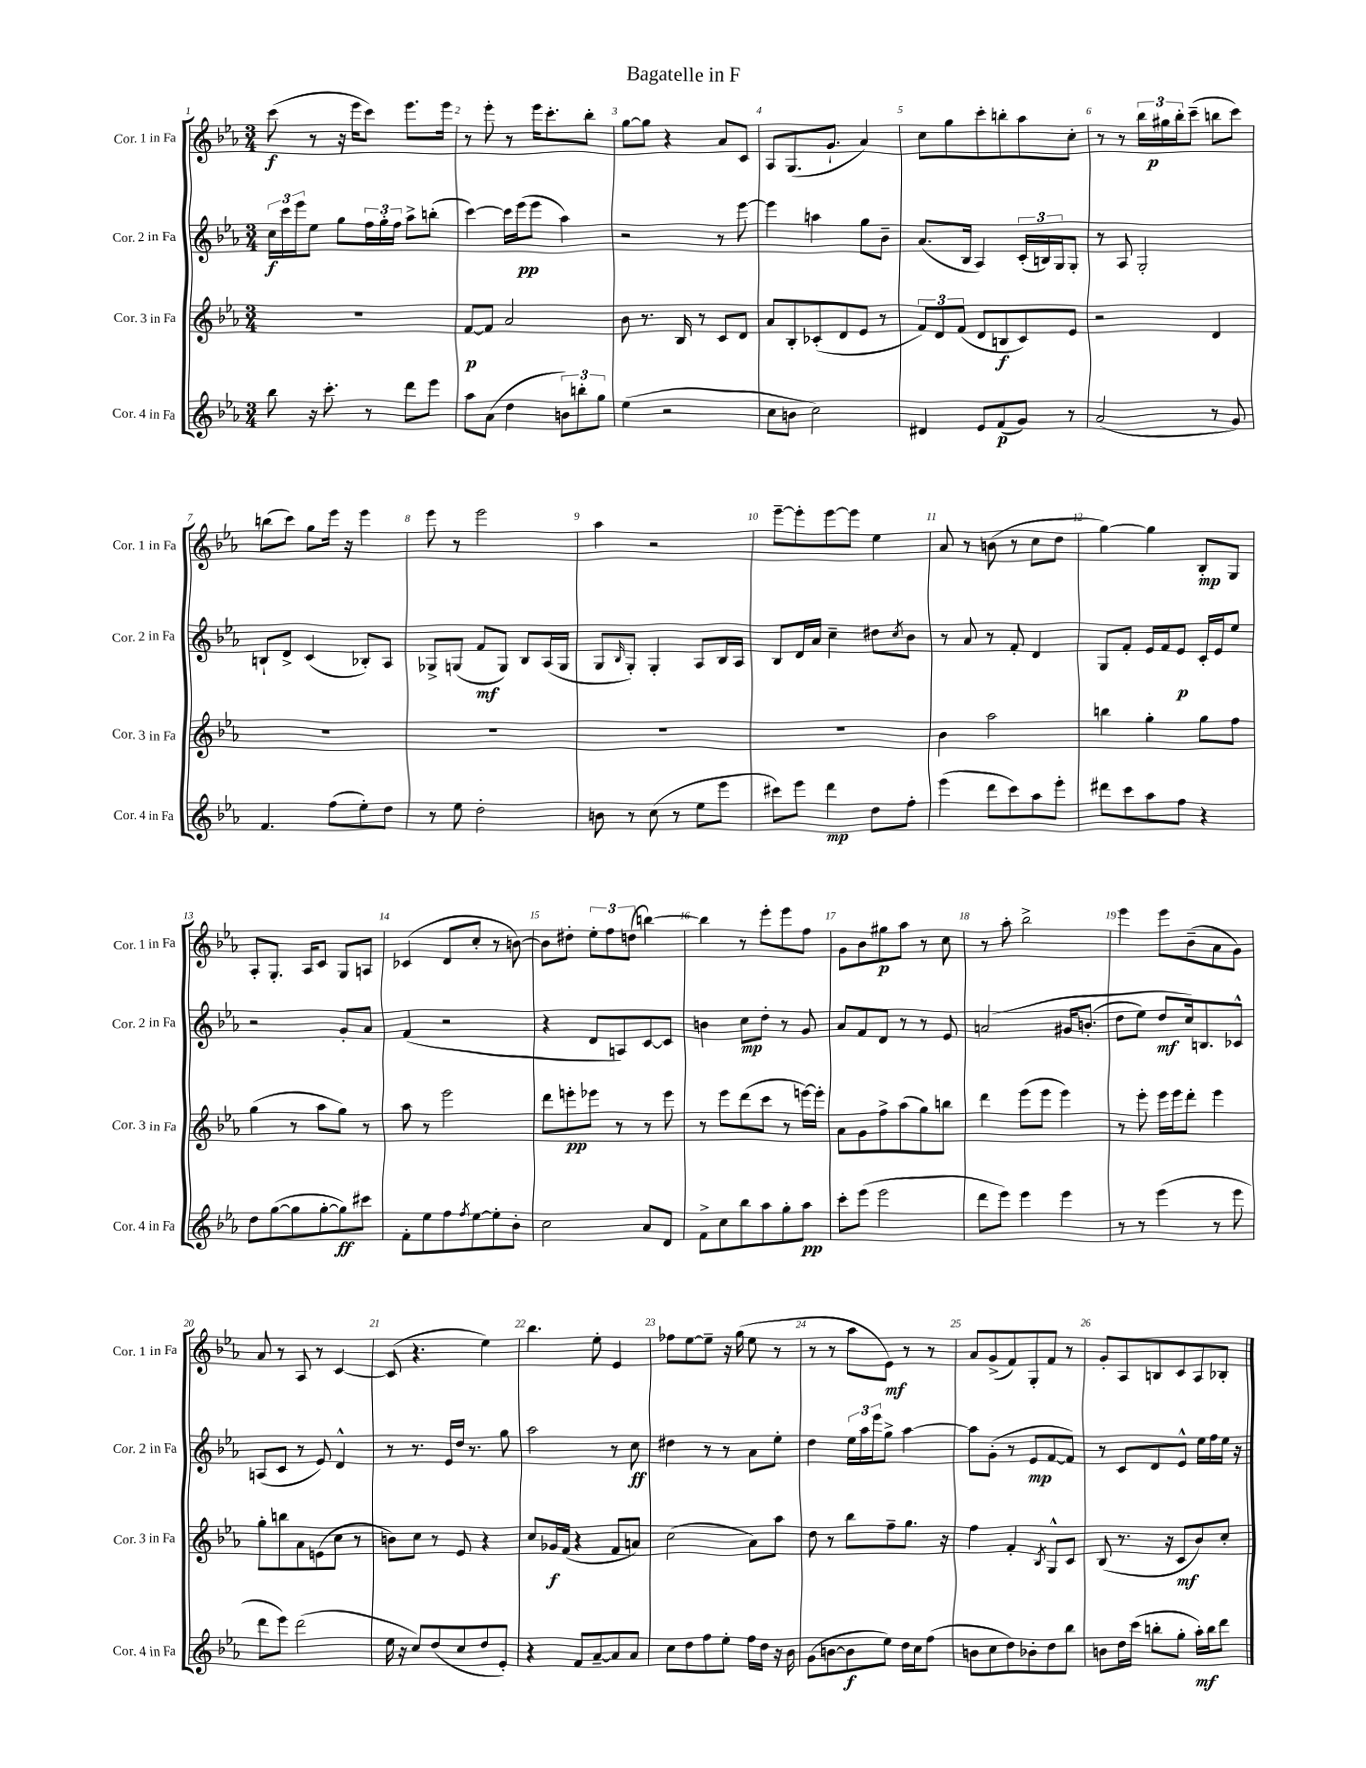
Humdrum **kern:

**kern	**dynam	**kern	**dynam	**kern	**dynam	**kern	**dynam
*part4	*part4	*part3	*part3	*part2	*part2	*part1	*part1
*staff4	*staff4	*staff3	*staff3	*staff2	*staff2	*staff1	*staff1
*I"Cor. 4 in Fa	*	*I"Cor. 3 in Fa	*	*I"Cor. 2 in Fa	*	*I"Cor. 1 in Fa	*
*I'Cor. 4 in Fa	*	*I'Cor. 3 in Fa	*	*I'Cor. 2 in Fa	*	*I'Cor. 1 in Fa	*
*clefG2	*	*clefG2	*	*clefG2	*	*clefG2	*
*k[b-e-a-]	*	*k[b-e-a-]	*	*k[b-e-a-]	*	*k[b-e-a-]	*
*M3/4	*	*M3/4	*	*M3/4	*	*M3/4	*
=1	=1	=1	=1	=1	=1	=1	=1
8bb-\	.	2.r	.	24cc\LL	f	(8ccc\	f
.	.	.	.	24ccc\	.	.	.
.	.	.	.	24eee-\J	.	.	.
16r	.	.	.	8ee-\J	.	8r	.
8.ccc'\	.	.	.	.	.	.	.
.	.	.	.	8gg\L	.	16r	.
.	.	.	.	.	.	16eee-\KL	.
8r	.	.	.	24ff\L	.	8ccc\J)	.
.	.	.	.	24gg'\	.	.	.
.	.	.	.	24ff\JJ	.	.	.
8ddd\L	.	.	.	8aa-^\L	.	8.eee-\L	.
8eee-\J	.	.	.	(8bbn'\J	.	.	.
.	.	.	.	.	.	16eee-\Jk	.
=2	=2	=2	=2	=2	=2	=2	=2
8aa-\L	.	[8f/L	p	[4ccc\)	.	8r	.
(8a-\J	.	8f/J]	.	.	.	8eee-'\	.
4dd\	.	2a-/	.	16ccc\LL]	.	8r	.
.	.	.	.	(16eee-\J	pp	.	.
.	.	.	.	8eee-\J	.	16eee-\KL	.
.	.	.	.	.	.	8.ccc'\	.
12bn\L)	.	.	.	4aa-\)	.	.	.
12bbn'\	.	.	.	.	.	.	.
.	.	.	.	.	.	8bb-'\J	.
12gg\J	.	.	.	.	.	.	.
=3	=3	=3	=3	=3	=3	=3	=3
(4ee-\	.	8b-\	.	2r	.	[8gg\L	.
.	.	8.r	.	.	.	8gg\J]	.
2r	.	.	.	.	.	4r	.
.	.	16B-/	.	.	.	.	.
.	.	8r	.	.	.	.	.
.	.	8c/L	.	8r	.	8a-/L	.
.	.	8d/J	.	[8eee-\	.	8c/J	.
=4	=4	=4	=4	=4	=4	=4	=4
8cc\L	.	8a-/L	.	4eee-\]	.	8A-/L	.
8bn\J	.	8B-'/	.	.	.	(8.G/	.
2cc\)	.	(8c-X'/	.	4aan\	.	.	.
.	.	.	.	.	.	8.g`/J	.
.	.	8d/	.	.	.	.	.
.	.	8e-/J	.	8gg\L	.	4a-/)	.
.	.	8r	.	8b-~\J	.	.	.
=5	=5	=5	=5	=5	=5	=5	=5
4d#X/	.	12f/L)	.	(8.a-/L	.	8cc\L	.
.	.	12d/	.	.	.	.	.
.	.	.	.	.	.	8gg\	.
.	.	(12f/J	.	.	.	.	.
.	.	.	.	16B-/Jk	.	.	.
8e-/L	.	8d/L	.	4A-/)	.	8ccc'\	.
(8f/	p	8Bn/	f	.	.	8bbn'\	.
8g/J)	.	8c/)	.	(24c'/LL	.	8aa-\	.
.	.	.	.	24Bn/)	.	.	.
.	.	.	.	24G/J	.	.	.
8r	.	8e-/J	.	8G'/J	.	8cc'\J	.
=6	=6	=6	=6	=6	=6	=6	=6
(2a-/	.	2r	.	8r	.	8r	.
.	.	.	.	8A-/	.	8r	.
.	.	.	.	2G'/	.	24bb-\LL	.
.	.	.	.	.	.	24gg#X\	p
.	.	.	.	.	.	24bb-'\J	.
.	.	.	.	.	.	(8ccc~\J	.
8r	.	4d/	.	.	.	8bbn\L	.
8g/)	.	.	.	.	.	8ccc\J)	.
!!LO:LB:g=z
=7	=7	=7	=7	=7	=7	=7	=7
4.f/	.	2.r	.	8Bn`/L	.	(8bbn\L	.
.	.	.	.	8d^/J	.	8ccc\J)	.
.	.	.	.	(4c/	.	8gg\L	.
(8ff\L	.	.	.	.	.	16eee-\Jk	.
.	.	.	.	.	.	16r	.
8ee-'\)	.	.	.	8B-X'/L)	.	4eee-\	.
8dd\J	.	.	.	8A-/J	.	.	.
=8	=8	=8	=8	=8	=8	=8	=8
8r	.	2.r	.	8G-X^/L	.	8eee-\	.
8ee-\	.	.	.	(8Gn/J	.	8r	.
2dd'\	.	.	.	8f/L	mf	2eee-\	.
.	.	.	.	8G/J)	.	.	.
.	.	.	.	8B-/L	.	.	.
.	.	.	.	(16A-/L	.	.	.
.	.	.	.	16G/JJ	.	.	.
=9	=9	=9	=9	=9	=9	=9	=9
8bn\	.	2.r	.	8G/L	.	4aa-\	.
.	.	.	.	16qqB-/	.	.	.
8r	.	.	.	8G'/J)	.	.	.
(8cc\	.	.	.	4G'/	.	2r	.
8r	.	.	.	.	.	.	.
8ee-\L	.	.	.	8A-/L	.	.	.
8eee-\J	.	.	.	16B-/L	.	.	.
.	.	.	.	16A-/JJ	.	.	.
=10	=10	=10	=10	=10	=10	=10	=10
8ccc#X\L)	.	2.r	.	8B-/L	.	[8eee-~\L	.
8eee-\J	.	.	.	16d/L	.	8eee-'\]	.
.	.	.	.	16a-/JJ	.	.	.
4ddd\	mp	.	.	4cc~\	.	[8eee-\	.
.	.	.	.	.	.	8eee-\J]	.
8dd\L	.	.	.	8dd#X\L	.	4ee-\	.
.	.	.	.	8qcc/	.	.	.
8ff'\J	.	.	.	8b-\J	.	.	.
=11	=11	=11	=11	=11	=11	=11	=11
(4eee-\	.	4b-\	.	8r	.	8a-/	.
.	.	.	.	8a-/	.	8r	.
8ddd\L	.	2aa-\	.	8r	.	(8bn\	.
8ccc\)	.	.	.	8f'/	.	8r	.
8aa-\	.	.	.	4d/	.	8cc\L	.
8eee-'\J	.	.	.	.	.	8dd\J	.
=12	=12	=12	=12	=12	=12	=12	=12
8ddd#X\L	.	4bbn\	.	8G/L	.	[4gg\)	.
8ccc\	.	.	.	8f'/J	.	.	.
8aa-\	.	4gg'\	.	16e-/LL	.	4gg\]	.
.	.	.	.	16f/J	.	.	.
8ff\J	.	.	.	8e-/J	p	.	.
4r	.	8gg\L	.	16c'/LL	.	8B-'/L	mp
.	.	.	.	16e-/J	.	.	.
.	.	8ff\J	.	8ee-/J	.	8G/J	.
!!LO:LB:g=z
=13	=13	=13	=13	=13	=13	=13	=13
8dd\L	.	(4gg\	.	2r	.	8A-'/L	.
([8gg\	.	.	.	.	.	8.G'/J	.
8gg\]	.	8r	.	.	.	.	.
.	.	.	.	.	.	16A-/KL	.
[8gg'\	.	8aa-\L	.	.	.	8c/J	.
8gg\])	ff	8gg\J)	.	8g'/L	.	8G/L	.
8ccc#X\J	.	8r	.	8a-/J	.	8An/J	.
=14	=14	=14	=14	=14	=14	=14	=14
8f'\L	.	8aa-\	.	(4f/	.	(4c-X/	.
8ee-\	.	8r	.	.	.	.	.
8ff\	.	2eee-\	.	2r	.	8d/L	.
8qff/	.	.	.	.	.	.	.
[8ee-\	.	.	.	.	.	8cc'/J	.
8ee-'\]	.	.	.	.	.	8r	.
8b-'\J	.	.	.	.	.	[8bn\)	.
=15	=15	=15	=15	=15	=15	=15	=15
2cc\	.	8ddd\L	.	4r	.	8b\L]	.
.	.	8eeen'\	pp	.	.	8dd#X'\J	.
.	.	8eee-X\J	.	8d/L	.	12ee-'\L	.
.	.	.	.	.	.	12ff\	.
.	.	8r	.	8An/)	.	.	.
.	.	.	.	.	.	(12ddn\J	.
8a-/L	.	8r	.	[8c/	.	[4bbn\)	.
8d/J	.	8eee-\	.	8c/J]	.	.	.
=16	=16	=16	=16	=16	=16	=16	=16
8f^\L	.	8r	.	4bn\	.	4bb\]	.
8cc\	.	8eee-\L	.	.	.	.	.
8bb-\	.	(8ddd\	.	8cc\L	mp	8r	.
8aa-\	.	8ccc\J	.	8dd'\J	.	8eee-'\L	.
8gg'\	.	8r	.	8r	.	8eee-\	.
8aa-\J	pp	[16eeen\LL)	.	8g/	.	8ff\J	.
.	.	16eee'\JJ]	.	.	.	.	.
=17	=17	=17	=17	=17	=17	=17	=17
8ccc'\L	.	8a-\L	.	8a-/L	.	8g\L	.
(8eee-\J	.	8g\	.	8f/	.	8b-\	.
2eee-\	.	8ff^\	.	8d/J	.	8gg#X\	p
.	.	(8aa-\	.	8r	.	8aa-\J	.
.	.	8gg\)	.	8r	.	8r	.
.	.	8bbn\J	.	8e-/	.	8cc\	.
=18	=18	=18	=18	=18	=18	=18	=18
8ddd\L	.	4ddd\	.	(2an/	.	8r	.
8eee-\J)	.	.	.	.	.	8aa-'\	.
4eee-\	.	(8eee-\L	.	.	.	2bb-^\	.
.	.	8eee-\J	.	.	.	.	.
4eee-\	.	4eee-\)	.	16g#X/KL	.	.	.
.	.	.	.	(8.bn'/J	.	.	.
=19	=19	=19	=19	=19	=19	=19	=19
8r	.	8r	.	8dd\L	.	4eee-\	.
8r	.	8eee-'\	.	8ee-\J)	.	.	.
(4eee-\	.	16eee-\LL	.	8dd/L	mf	8eee-\L	.
.	.	16eee-\J	.	.	.	.	.
.	.	8ddd'\J	.	16cc/k)	.	(8b-~\	.
.	.	.	.	8.Bn/	.	.	.
8r	.	4eee-\	.	.	.	8a-\	.
8eee-\	.	.	.	8c-X^^/J	.	8g\J)	.
!!LO:LB:g=z
=20	=20	=20	=20	=20	=20	=20	=20
8ddd\L	.	8gg'\L	.	(8An/L	.	8a-/	.
8eee-\J)	.	8bbn\	.	8c/J	.	8r	.
(2ddd\	.	8a-\	.	8r	.	8A-/	.
.	.	(8en\	.	8e-/)	.	8r	.
.	.	8cc\J	.	4d^^/	.	[4c/	.
.	.	8r	.	.	.	.	.
=21	=21	=21	=21	=21	=21	=21	=21
16ee-\	.	8bn\L)	.	8r	.	(8c/]	.
16r	.	.	.	.	.	.	.
8cc/L)	.	8cc\J	.	8.r	.	4.r	.
(8dd/	.	8r	.	.	.	.	.
.	.	.	.	16e-/LL	.	.	.
8cc/	.	8e-/	.	16dd/JJ	.	.	.
.	.	.	.	8.r	.	.	.
8dd/	.	4r	.	.	.	4ee-\)	.
8e-'/J)	.	.	.	8gg\	.	.	.
=22	=22	=22	=22	=22	=22	=22	=22
4r	.	8cc/L	.	2aa-\	.	4.bb-\	.
.	.	16g-X/L	f	.	.	.	.
.	.	(16f/JJ	.	.	.	.	.
8f/L	.	4r	.	.	.	.	.
[8a-~/	.	.	.	.	.	8ee-'\	.
8a-/]	.	8f/L	.	8r	.	4e-/	.
8a-/J	.	8an/J)	.	8cc\	ff	.	.
=23	=23	=23	=23	=23	=23	=23	=23
8cc\L	.	(2cc\	.	4dd#X\	.	8ff-X\L	.
8dd\	.	.	.	.	.	[8ee-\	.
8ff\	.	.	.	8r	.	8ee-~\J]	.
8ee-'\J	.	.	.	8r	.	16r	.
.	.	.	.	.	.	(16gg\	.
16ff\LL	.	8a-\L)	.	8a-\L	.	8ee-\	.
16dd\JJ	.	.	.	.	.	.	.
16r	.	8aa-\J	.	8ee-'\J	.	8r	.
16b-\	.	.	.	.	.	.	.
=24	=24	=24	=24	=24	=24	=24	=24
(8g\L	.	8dd\	.	4dd\	.	8r	.
[8bn\	.	8r	.	.	.	8r	.
8b\]	f	8bb-\L	.	24ee-\LL	.	8aa-\L	.
.	.	.	.	24aa-\	.	.	.
.	.	.	.	24eee-\J	.	.	.
8ee-\J)	.	8ff~\	.	8gg^\J	.	8e-\J)	mf
16dd\LL	.	8.gg\J	.	[4aa-\	.	8r	.
16cc\J	.	.	.	.	.	.	.
(8ff\J	.	.	.	.	.	8r	.
.	.	16r	.	.	.	.	.
=25	=25	=25	=25	=25	=25	=25	=25
8bn\L	.	4ff\	.	8aa-\L]	.	8a-/L	.
8cc\	.	.	.	(8g'\J	.	(8g^/	.
8dd\)	.	4f'/	.	8r	.	8f/)	.
8b-X'\	.	.	.	8e-/L	mp	8G'/	.
.	.	8qB-/	.	.	.	.	.
8dd\	.	8G^^/L	.	[8f/	.	8f/J	.
8bb-\J	.	8c/J	.	8f/J])	.	8r	.
=26	=26	=26	=26	=26	=26	=26	=26
8bn\L	.	(8B-/	.	8r	.	8g'/L	.
16dd\L	.	8.r	.	8c/L	.	8A-/	.
(16ccc\JJ	.	.	.	.	.	.	.
8bbn'\L	.	.	.	8d/	.	8Bn/	.
.	.	16r	.	.	.	.	.
8gg'\J	.	8c/L	mf	8e-^^/J	.	8c/	.
16aa-'\LL)	mf	8b-/)	.	16ee-\LL	.	8A-/	.
16bb\J	.	.	.	16ff\	.	.	.
8ddd\J	.	8cc'/J	.	16ee-\JJ	.	8B-X'/J	.
.	.	.	.	16r	.	.	.
==	==	==	==	==	==	==	==
*-	*-	*-	*-	*-	*-	*-	*-
